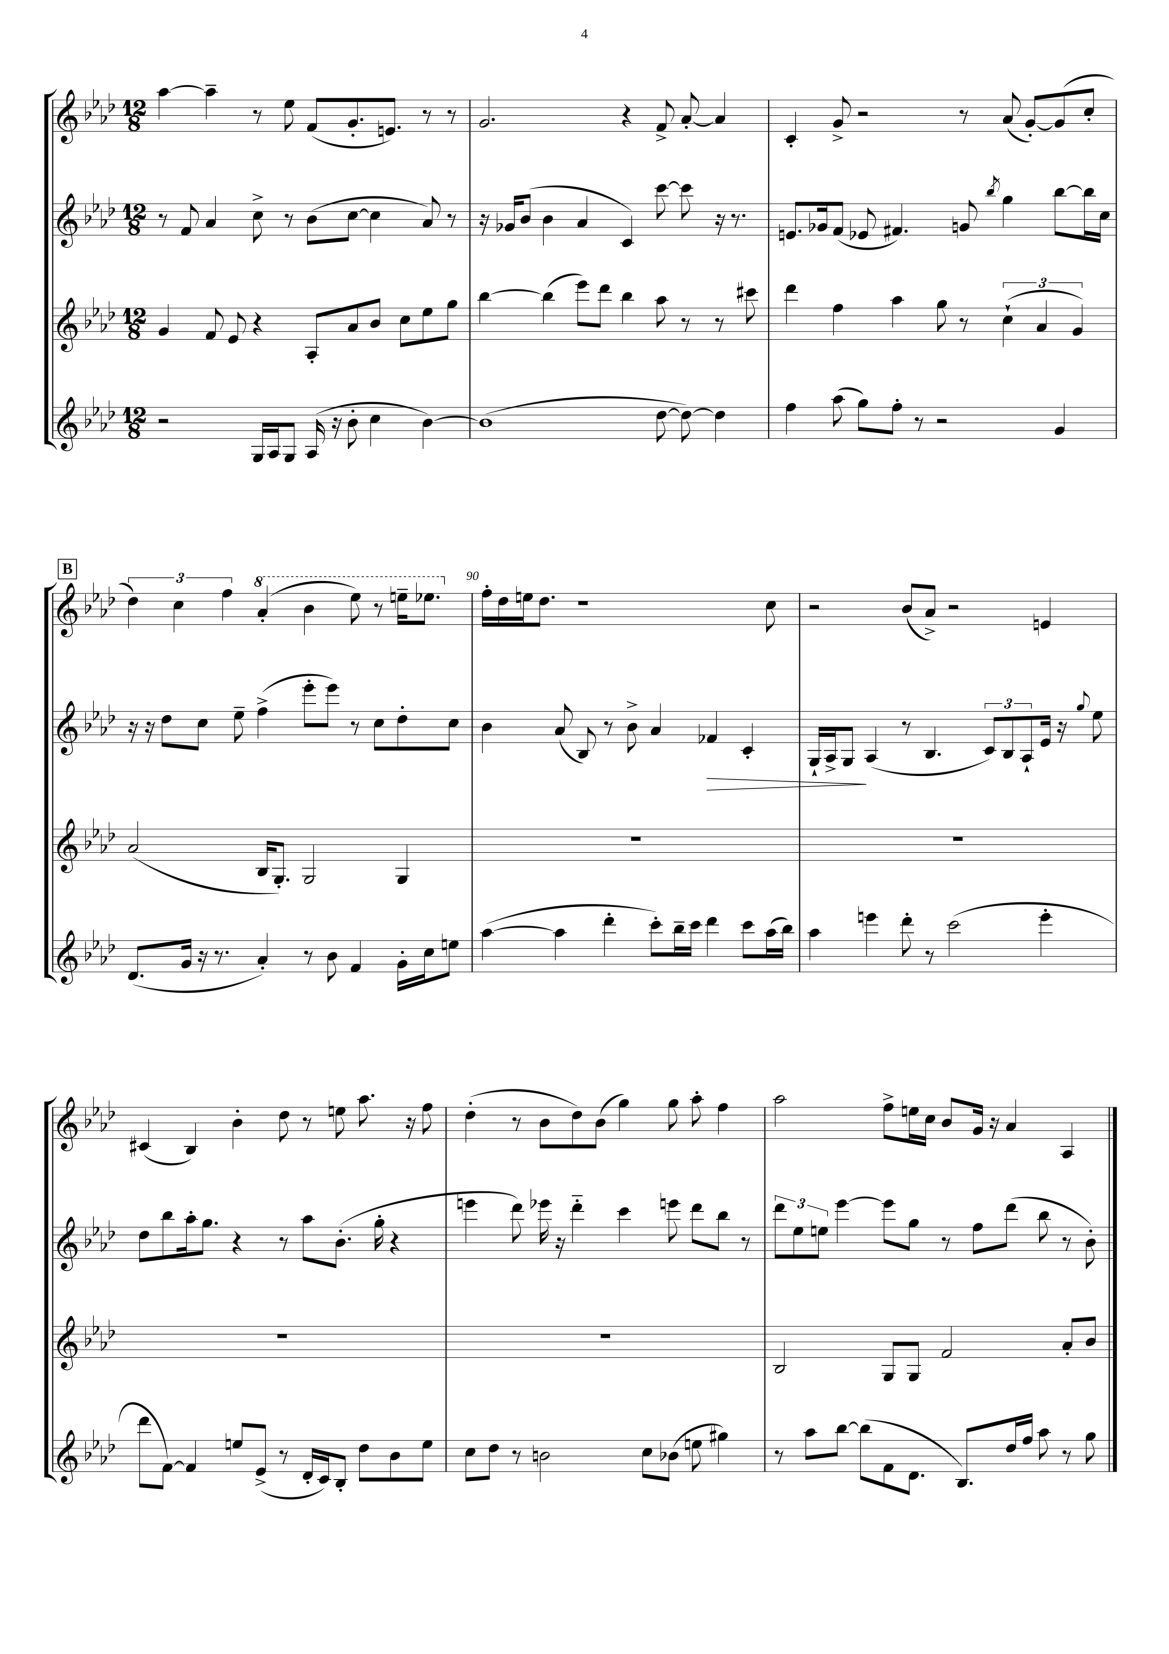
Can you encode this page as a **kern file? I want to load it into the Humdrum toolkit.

**kern	**kern	**kern	**dynam	**kern
*part4	*part3	*part2	*part2	*part1
*staff4	*staff3	*staff2	*staff2	*staff1
*clefG2	*clefG2	*clefG2	*	*clefG2
*k[b-e-a-d-]	*k[b-e-a-d-]	*k[b-e-a-d-]	*	*k[b-e-a-d-]
*M12/8	*M12/8	*M12/8	*	*M12/8
=86	=86	=86	=86	=86
2r	4g/	8r	.	[4aa-\
.	.	8f/	.	.
.	8f/	4a-/	.	4aa-~\]
.	8e-/	.	.	.
16G/LL	4r	8cc^\	.	8r
16A-/J	.	.	.	.
8G/J	.	8r	.	8ee-\
(16A-/	8A-'/L	(8b-\L	.	(8f/L
16r	.	.	.	.
8b-'\	8a-/	[8cc\J	.	8.g'/
4cc\	8b-/J	4cc\]	.	.
.	.	.	.	8.en/J)
.	8cc\L	.	.	.
[4b-\)	8ee-\	8a-/)	.	8r
.	8gg\J	8r	.	8r
=87	=87	=87	=87	=87
(1b-]	[4bb-\	16r	.	2.g/
.	.	16g-X/KL	.	.
.	.	(8b-/J	.	.
.	(4bb-\]	4b-\	.	.
.	8eee-\L)	4a-/	.	.
.	8ddd-\J	.	.	.
.	4bb-\	4c/)	.	4r
[8dd-\	8aa-\	[8ccc\	.	8f^/
8dd-\_)	8r	8ccc\]	.	[8a-'/
4dd-\]	8r	16r	.	4a-/]
.	.	8.r	.	.
.	8ccc#X\	.	.	.
=88	=88	=88	=88	=88
4ff\	4ddd-\	8.en/L	.	4c'/
.	.	16g-X/k	.	.
(8aa-\	4ff\	(8f/J	.	8g^/
8gg\L)	.	8e-X/	.	2r
8ff'\J	4aa-\	4.f#X/)	.	.
8r	.	.	.	.
2r	8gg\	.	.	.
.	8r	8gn/	.	8r
.	.	8qbb-/	.	.
.	(6cc`\	4gg\	.	(8a-/
.	.	.	.	[8g'/L)
.	6a-/	.	.	.
4g/	.	[8bb-\L	.	(8g/]
.	6g/)	.	.	.
.	.	16bb-\L]	.	8cc'/J
.	.	16cc\JJ	.	.
!!LO:LB:g=z
!!LO:REH:place=s1:t=B
=89	=89	=89	=89	=89
(8.d-/L	(2a-/	16r	.	6dd-\)
.	.	16r	.	.
.	.	8dd-\L	.	.
.	.	.	.	6cc\
16g/Jk	.	.	.	.
16r	.	8cc\J	.	.
8.r	.	.	.	.
.	.	.	.	6ff\
.	.	8ee-~\	.	.
*	*	*	*	*8va
4a-'/)	16B-/KL	(4ff^\	.	(4aa-'/
.	8.G'/J)	.	.	.
8r	2G/	8eee-'\L	.	4bb-\
8b-\	.	8eee-\J)	.	.
4f/	.	8r	.	8eee-\)
.	.	8cc\L	.	8r
16g'\LL	4G/	8dd-'\	.	16eeen~\KL
16cc\J	.	.	.	8.eee-X\J
8een\J	.	8cc\J	.	.
=90	=90	=90	=90	=90
*	*	*	*	*X8va
([4aa-\	1.r	4b-\	.	16ff'\LL
.	.	.	.	16dd-\
.	.	.	.	16een\J
.	.	.	.	8.dd-\J
4aa-\]	.	(8a-/	.	.
.	.	8B-/)	.	1r
4ddd-'\	.	8r	.	.
.	.	8b-^\	.	.
8ccc'\L)	.	4a-/	.	.
16bb-~\L	.	.	.	.
16ccc\JJ	.	.	.	.
!	!	!	!LO:HP:b	!
4ddd-\	.	4f-X/	>	.
8ccc\L	.	4c'/	.	.
(16aa-\L	.	.	.	8cc\
16bb-\JJ)	.	.	.	.
=91	=91	=91	=91	=91
4aa-\	1.r	16G`/LL	.	2r
.	.	16A-^/J	.	.
.	.	8G/J	.	.
4eeen\	.	(4A-/	]	.
8ddd-'\	.	8r	.	(8b-/L
8r	.	4.B-/	.	8a-^/J)
(2ccc\	.	.	.	2r
.	.	12c/L)	.	.
.	.	12B-/	.	.
.	.	12A-`/	.	.
4eee'\	.	16e-/Jk	.	4en/
.	.	16r	.	.
.	.	8qqgg/	.	.
.	.	8ee-\	.	.
!!LO:LB:g=z
=92	=92	=92	=92	=92
8ddd-\L	1.r	8dd-\L	.	(4c#X/
[8f\J)	.	8bb-\	.	.
4f/]	.	16aa-'\k	.	4B-/)
.	.	8.gg\J	.	.
8een/L	.	4r	.	4b-'\
(8e-^/J	.	.	.	.
8r	.	8r	.	8dd-\
16d-'/LL	.	8aa-\L	.	8r
16c/J)	.	.	.	.
8B-'/J	.	(8.b-'\J	.	8een\
8dd-\L	.	.	.	8.aa-\
.	.	16gg'\	.	.
8b-\	.	4r	.	.
.	.	.	.	16r
8ee\J	.	.	.	8ff\
=93	=93	=93	=93	=93
8cc\L	1.r	4eeen\	.	(4dd-'\
8dd-\J	.	.	.	.
8r	.	8ddd-\)	.	8r
2bn\	.	16eee-X\	.	8b-\L
.	.	16r	.	.
.	.	4ddd-\	.	8dd-\)
.	.	.	.	(8b-\J
.	.	4ccc\	.	4gg\)
8cc\L	.	.	.	.
(8b-X\J	.	8eeen\	.	8gg\
8een\	.	8ddd-\L	.	8aa-'\
4gg#X\)	.	8bb-\J	.	4ff\
.	.	8r	.	.
=94	=94	=94	=94	=94
8r	2B-/	12ddd-\L	.	2aa-\
.	.	12ee-\	.	.
8aa-\L	.	.	.	.
.	.	12een\J	.	.
[8bb-\J	.	[4eee-\	.	.
(8bb-\L]	.	.	.	.
8f\	8G/L	8eee-\L]	.	8ff^\L
8.d-\J	8G/J	8gg\J	.	16een\L
.	.	.	.	16cc\JJ
.	2f/	8r	.	8b-/L
8.B-/L)	.	.	.	.
.	.	8ff\L	.	16g/Jk
.	.	.	.	16r
16dd-/L	.	(8ddd-\J	.	4a-/
16ff/JJ	.	.	.	.
8aa-\	.	8bb-\	.	.
8r	8a-'/L	8r	.	4A-/
8gg\	8b-/J	8b-'\)	.	.
==	==	==	==	==
*-	*-	*-	*-	*-
